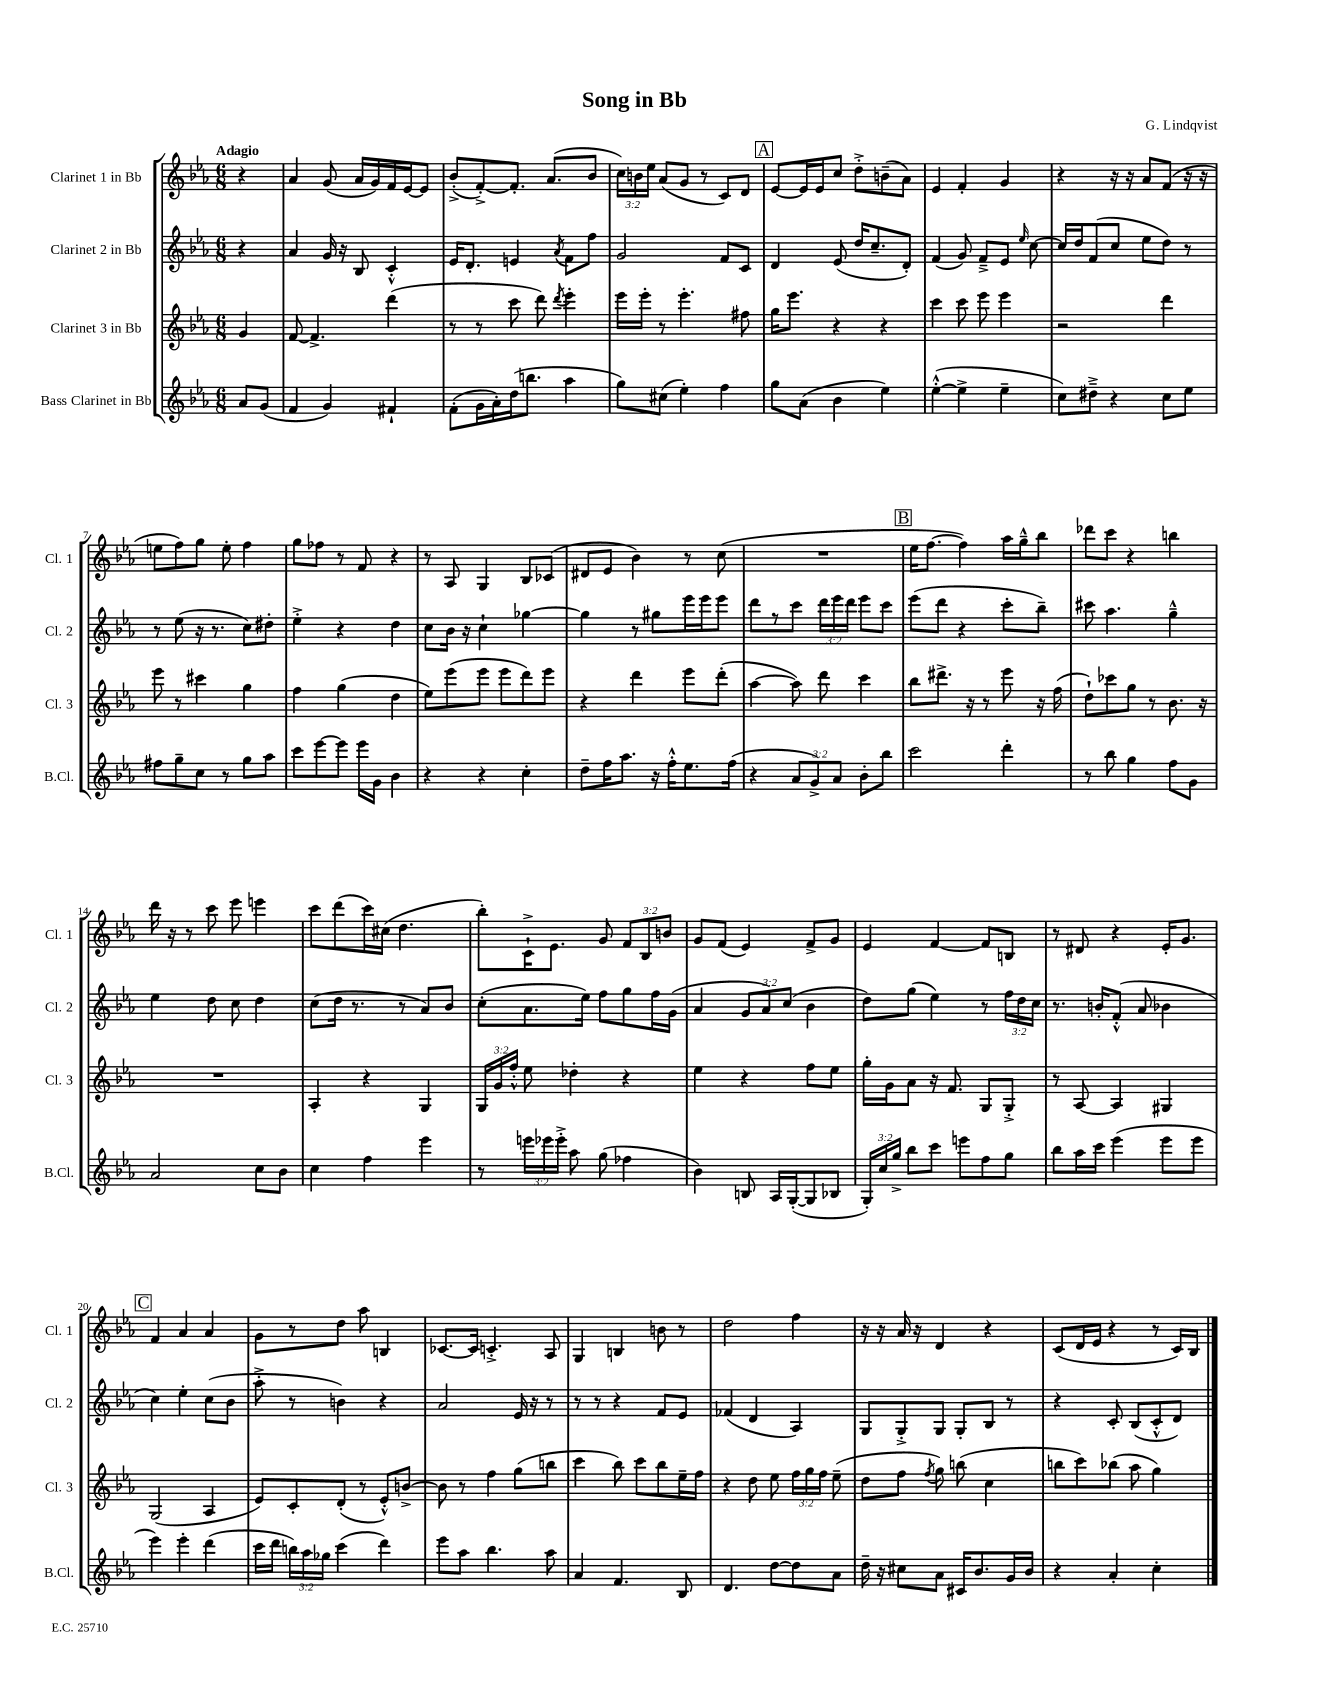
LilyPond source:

\header { title = "Song in Bb" composer = "G. Lindqvist" }
<<
\new StaffGroup <<
\new Staff = "s0" \with { instrumentName = "Clarinet 1 in Bb" shortInstrumentName = "Cl. 1" } {
    \clef treble \key ees \major \numericTimeSignature \time 6/8 \override Staff.TupletNumber.text = #tuplet-number::calc-fraction-text \partial 4 \tempo "Adagio"
    \autoBeamOff r4 |
    aes'4 g'8( aes'16[ g'16) f'16 ees'16~ ees'8] |
    bes'8[-.->( f'8~-.->) f'8.]-. aes'8.[( bes'8] |
    \tuplet 3/2 { c''16[) b'16 ees''16] } aes'8[( g'8] r8 c'8[) d'8] |
    \mark \markup { \box "A" } ees'8[~ ees'16 ees'16 c''8] d''8[-.-> b'8--( aes'8]) |
    ees'4 f'4-. g'4 |
    r4 r16 r16 aes'8[ f'8]( r16 r16 |
    e''8[ f''8) g''8] e''8-. f''4 |
    g''8[ fes''8] r8 f'8 r4 |
    r8 aes8 g4 bes8[ ces'8]( |
    dis'8[ ees'8] bes'4) r8 c''8( |
    R2. |
    \mark \markup { \box "B" } ees''16[ f''8.]~ f''4) aes''16[ g''16---^ bes''8] |
    des'''8[ c'''8] r4 b''4 |
    d'''16 r16 r8 c'''8 ees'''8 e'''4 |
    c'''8[ d'''8( c'''16) cis''16]( d''4. |
    bes''8[-.) c'16-!-> ees'8.] g'8 \tuplet 3/2 { f'8[ bes8 b'8] } |
    g'8[ f'8]( ees'4) f'8[-> g'8] |
    ees'4 f'4~ f'8[ b8] |
    r8 dis'8 r4 ees'16[-. g'8.] |
    \mark \markup { \box "C" } f'4 aes'4 aes'4 |
    g'8[ r8 d''8] aes''8 b4 |
    ces'8.[~ ces'16] c'4.-.-> aes8 |
    g4 b4 b'8 r8 |
    d''2 f''4 |
    r16 r16 aes'16 r16 d'4 r4 |
    c'8[( d'16 ees'16] r4 r8 c'16[) bes16] \bar "|." |
}
\new Staff = "s1" \with { instrumentName = "Clarinet 2 in Bb" shortInstrumentName = "Cl. 2" } {
    \clef treble \key ees \major \numericTimeSignature \time 6/8 \override Staff.TupletNumber.text = #tuplet-number::calc-fraction-text \partial 4
    \autoBeamOff r4 |
    aes'4 g'16 r16 bes8 c'4-.-^ |
    ees'16[ d'8.]-. e'4 \acciaccatura { aes'8 } f'8[ f''8] |
    g'2 f'8[ c'8] |
    \mark \markup { \box "A" } d'4 ees'8( d''16[ c''8.-- d'8]-.) |
    f'4( g'8) f'8[---> ees'8] \grace { ees''16 } c''8~ |
    c''16[ d''16 f'8( c''8] ees''8[ d''8]) r8 |
    r8 ees''8( r16 r8. c''8[) dis''8]-. |
    ees''4-.-> r4 d''4 |
    c''8[ bes'16] r16 c''4-! ges''4~ |
    ges''4 r8 gis''8[ ees'''16 ees'''16 ees'''8] |
    d'''8[ r8 c'''8] \tuplet 3/2 { d'''16[ ees'''16 d'''16] } ees'''8[ c'''8] |
    \mark \markup { \box "B" } ees'''8[( d'''8] r4 c'''8[-. bes''8]--) |
    cis'''8 aes''4. g''4---^ |
    ees''4 d''8 c''8 d''4 |
    c''8[( d''16] r8. r8 aes'8[) bes'8] |
    c''8[-.( aes'8. ees''16]) f''8[ g''8 f''16 g'16]( |
    aes'4 \tuplet 3/2 { g'8[ aes'8) c''8]( } bes'4 |
    d''8[) g''8]( ees''4) r8 \tuplet 3/2 { f''16[ d''16 c''16] } |
    r8. b'16[-. f'8]-.-^( aes'8 bes'4 |
    \mark \markup { \box "C" } c''4) ees''4-. c''8[( bes'8] |
    aes''8-.-> r8 b'4) r4 |
    aes'2 ees'16 r16 r8 |
    r8 r8 r4 f'8[ ees'8] |
    fes'4( d'4 aes4) |
    g8[ g8-.-> g8] g8[-. bes8] r8 |
    r4 c'8-. bes8[( c'8-.-^ d'8]) \bar "|." |
}
\new Staff = "s2" \with { instrumentName = "Clarinet 3 in Bb" shortInstrumentName = "Cl. 3" } {
    \clef treble \key ees \major \numericTimeSignature \time 6/8 \override Staff.TupletNumber.text = #tuplet-number::calc-fraction-text \partial 4
    \autoBeamOff g'4 |
    f'8~ f'4.-> d'''4( |
    r8 r8 c'''8 d'''8) \acciaccatura { d'''8 } ees'''4-. |
    ees'''16[ ees'''16]-. r8 ees'''4.-. fis''8 |
    \mark \markup { \box "A" } g''16[ ees'''8.] r4 r4 |
    c'''4 c'''8 ees'''8 ees'''4 |
    r2 d'''4 |
    ees'''8 r8 cis'''4 g''4 |
    f''4 g''4( d''4 |
    ees''8[) ees'''8( ees'''8] ees'''8[ d'''8) ees'''8] |
    r4 d'''4 ees'''8[ d'''8]-.( |
    aes''4~ aes''8) d'''8 c'''4 |
    \mark \markup { \box "B" } bes''8[ dis'''8.]-> r16 r8 ees'''8 r16 f''16( |
    d''8[-!) ces'''8 g''8] r8 bes'8. r16 |
    R2. |
    aes4-. r4 g4 |
    \tuplet 3/2 { g16[ g'16 f''16]-.-^ } ees''8 des''4-. r4 |
    ees''4 r4 f''8[ ees''8] |
    g''16[-. g'16 aes'8] r16 f'8. g8[ g8]-.-> |
    r8 aes8~ aes4 gis4 |
    \mark \markup { \box "C" } g2( aes4 |
    ees'8[) c'8-. d'8]-.( r8 ees'8[-.-^) b'8]~-> |
    b'8 r8 f''4 g''8[( b''8] |
    c'''4 bes''8) c'''8[ bes''8 ees''16-- f''16] |
    r4 d''8 ees''8 \tuplet 3/2 { f''16[ g''16 f''16] } ees''8--( |
    d''8[ f''8] \acciaccatura { f''8 } g''8) b''8( c''4 |
    b''8[ c'''8) bes''8]( aes''8 g''4) \bar "|." |
}
\new Staff = "s3" \with { instrumentName = "Bass Clarinet in Bb" shortInstrumentName = "B.Cl." } {
    \clef treble \key ees \major \numericTimeSignature \time 6/8 \override Staff.TupletNumber.text = #tuplet-number::calc-fraction-text \partial 4
    \autoBeamOff aes'8[ g'8]( |
    f'4 g'4) fis'4-! |
    f'8[-.( g'16 aes'16-.) d''16( b''8.] aes''4 |
    g''8[) cis''8]( ees''4-.) f''4 |
    \mark \markup { \box "A" } g''8[ aes'8]( bes'4 ees''4) |
    ees''4~-.-^( ees''4-> ees''4-- |
    c''8[) dis''8]---> r4 c''8[ ees''8] |
    fis''8[ g''8-- c''8] r8 g''8[ aes''8] |
    c'''8[ ees'''8~ ees'''8] ees'''16[ g'16] bes'4 |
    r4 r4 c''4-. |
    d''8[-- f''16 aes''8.] r16 f''16[-.-^ ees''8. f''16]( |
    r4 \tuplet 3/2 { aes'8[ g'8->) aes'8] } bes'8[-. bes''8] |
    \mark \markup { \box "B" } c'''2 d'''4-. |
    r8 bes''8 g''4 f''8[ g'8] |
    aes'2 c''8[ bes'8] |
    c''4 f''4 ees'''4 |
    r8 \tuplet 3/2 { e'''16[ ees'''16 ees'''16]-.-> } aes''8 g''8( fes''4 |
    bes'4) b8 aes16[ g16~-.( g8 bes8] |
    \tuplet 3/2 { g16[-.) c''16 g''16]-> } bes''8[ c'''8] e'''8[ f''8 g''8] |
    bes''8[ aes''16 c'''16] ees'''4( ees'''8[ ees'''8] |
    \mark \markup { \box "C" } ees'''4) ees'''4-. d'''4( |
    c'''16[ d'''16] \tuplet 3/2 { b''16[) aes''16 ges''16] } c'''4( d'''4) |
    ees'''8[ aes''8] bes''4. aes''8 |
    aes'4 f'4. bes8 |
    d'4. d''8[~ d''8 aes'8] |
    d''16-- r16 cis''8[ aes'8] cis'16[ bes'8. g'16 bes'16] |
    r4 aes'4-. c''4-. \bar "|." |
}
>>
>>
